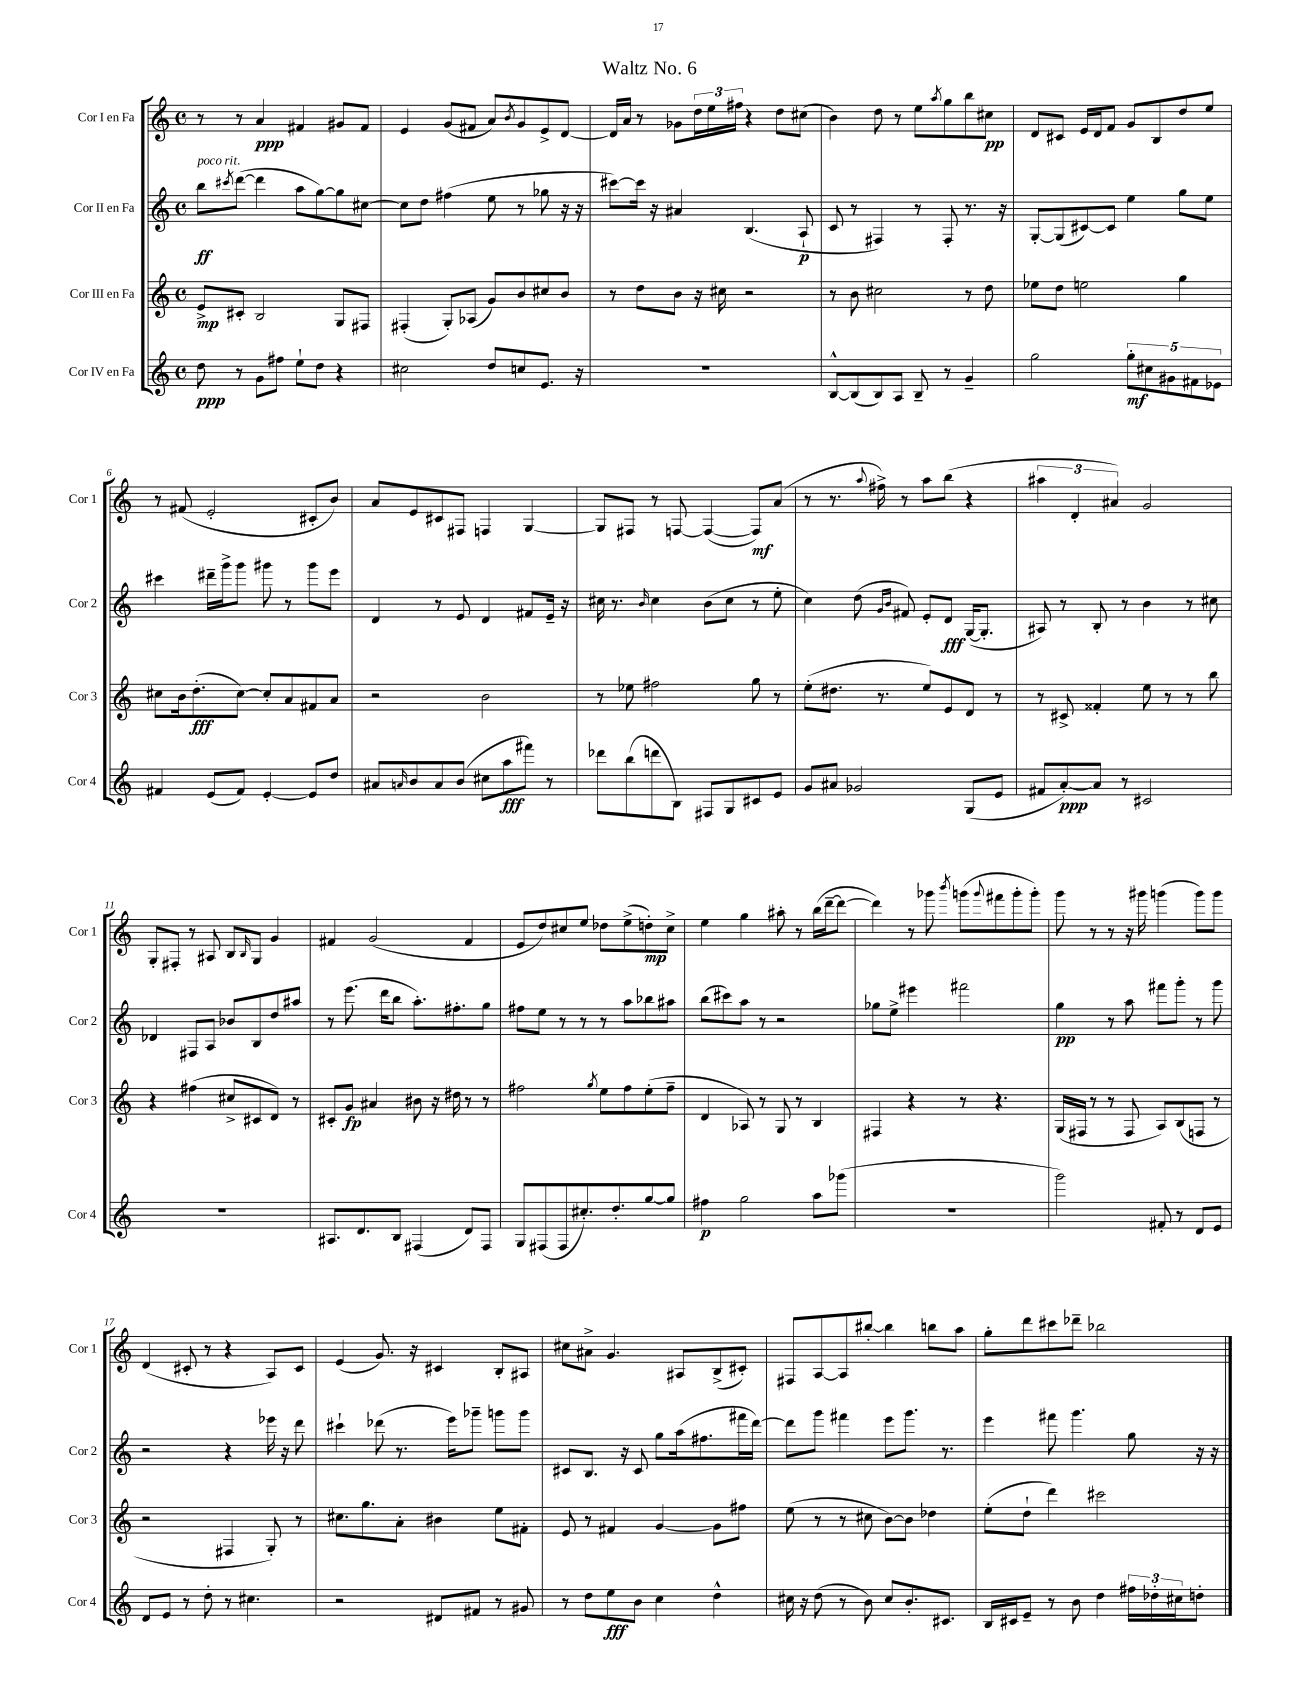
\header { title = "Waltz No. 6" }
<<
\new StaffGroup <<
\new Staff = "s0" \with { instrumentName = "Cor I en Fa" shortInstrumentName = "Cor 1" } {
    \clef treble \key c \major \defaultTimeSignature \time 4/4
    r8 r8 a'4\ppp fis'4 gis'8 fis'8 |
    e'4 g'8( fis'8 a'8) \acciaccatura { b'8 } g'8 e'8-> d'8~ |
    d'16 a'16 r8 ges'8 \tuplet 3/2 { d''16 e''16 fis''16 } r4 d''8 cis''8( |
    b'4) d''8 r8 e''8 \acciaccatura { a''8 } g''8 b''8 cis''8\pp |
    d'8 cis'8 e'16 d'16 f'8 g'8 b8 d''8 e''8 |
    r8 fis'8( e'2-. cis'8-. b'8) |
    a'8 e'8 cis'8 fis8 f4 g4~ |
    g8 fis8 r8 f8~ f4~( f8\mf) a'8( |
    r8 r8. \appoggiatura { a''8 } fis''16->) r8 a''8 b''8( r4 |
    \tuplet 3/2 { ais''4 d'4-. ais'4) } g'2 |
    g8-. fis8-. r8 ais8 b8 \grace { b16 } g8 g'4 |
    fis'4 g'2( fis'4 |
    e'8 d''8) cis''8 e''8 des''8 e''8->( d''8-.\mp) cis''8-> |
    e''4 g''4 ais''8-. r8 b''16( d'''16~-- d'''8~ |
    d'''4) r8 ges'''8 \acciaccatura { b'''8 } g'''8( \appoggiatura { g'''8 } fis'''8 g'''8-. g'''8-.) |
    g'''8 r8 r8 r16 gis'''16 g'''4( g'''8) g'''8 |
    d'4( cis'8-. r8 r4 a8) cis'8 |
    e'4( g'8.) r16 cis'4 b8-. ais8 |
    cis''8 ais'8-> g'4. ais8 b8->( cis'8-.) |
    fis8 a8~ a8 bis''8~-. bis''4 b''8 a''8 |
    g''8-. d'''8 cis'''8 des'''8-- bes''2 \bar "|." |
}
\new Staff = "s1" \with { instrumentName = "Cor II en Fa" shortInstrumentName = "Cor 2" } {
    \clef treble \key c \major \defaultTimeSignature \time 4/4
    b''8\ff^\markup { \italic "poco rit." } \acciaccatura { cis'''8 } d'''8~( d'''4 a''8 g''8~) g''8 cis''8~ |
    cis''8 d''8 fis''4( e''8 r8 ges''8 r16 r16 |
    cis'''8~) cis'''16 r16 ais'4 b4.( a8-!\p |
    c'8 r8 fis4) r8 fis8-. r8. r16 |
    g8~-. g8( cis'8~) cis'8 e''4 g''8 e''8 |
    cis'''4 dis'''16-- g'''16-> g'''8 gis'''8 r8 gis'''8 e'''8 |
    d'4 r8 e'8 d'4 fis'8 e'16-- r16 |
    cis''16 r8. \grace { b'16 } cis''4 b'8( cis''8 r8 e''8-. |
    c''4) d''8( \grace { g'16 b'16 } fis'8) e'8-. d'8\fff g16~( g8.-. |
    ais8) r8 b8-. r8 b'4 r8 cis''8 |
    des'4 fis8 a8 bes'8 b8 d''8 ais''8 |
    r8 e'''8.( d'''16 b''8 a''8.-.) fis''8.-. g''8 |
    fis''8 e''8 r8 r8 r8 a''8 bes''8 ais''8 |
    b''8( cis'''8) a''8 r8 r2 |
    ges''8 e''8-> eis'''4 fis'''2 |
    g''4\pp r8 a''8 fis'''8 g'''8-. r8 g'''8 |
    r2 r4 ees'''16 r16 d'''8 |
    cis'''4-! des'''8( r8. e'''16) ges'''8-- g'''8 g'''8 |
    cis'8 b8. r16 cis'8 g''8 a''16( fis''8. fis'''16 d'''16~) |
    d'''8 g'''8 fis'''4 e'''8 g'''8. r8. |
    e'''4 fis'''8 g'''4. g''8 r16 r16 \bar "|." |
}
\new Staff = "s2" \with { instrumentName = "Cor III en Fa" shortInstrumentName = "Cor 3" } {
    \clef treble \key c \major \defaultTimeSignature \time 4/4
    e'8->\mp cis'8-. b2 g8 fis8 |
    fis4-.( g8-.) aes8( g'8) b'8 cis''8 b'8 |
    r8 d''8 b'8 r16 cis''16 r2 |
    r8 b'8 cis''2 r8 d''8 |
    ees''8 d''8 e''2 g''4 |
    cis''8 b'16 d''8.-.\fff( cis''8~) cis''8-. a'8 fis'8 a'8 |
    r2 b'2 |
    r8 ees''8 fis''2 g''8 r8 |
    e''8-.( dis''8. r8. e''8) e'8 d'8 r8 |
    r8 cis'8-> fisis'4-. e''8 r8 r8 b''8 |
    r4 fis''4( cis''8-> cis'8 d'8) r8 |
    cis'8-. g'8\fp ais'4 bis'8 r16 dis''16 r8 r8 |
    fis''2 \acciaccatura { g''8 } e''8 fis''8 e''8-.( fis''8-- |
    d'4 aes8) r8 g8 r8 b4 |
    fis4 r4 r8 r4. |
    g16( fis16 r8 r8 fis8 a8) b8( f8 r8 |
    r2 fis4 g8-.) r8 |
    cis''8. g''8. a'8-. bis'4 e''8 fis'8-. |
    e'8 r8 fis'4 g'4~ g'8 fis''8 |
    e''8( r8 r8 cis''8 b'8~) b'8 des''4 |
    e''8-.( d''8-! d'''4) cis'''2 \bar "|." |
}
\new Staff = "s3" \with { instrumentName = "Cor IV en Fa" shortInstrumentName = "Cor 4" } {
    \clef treble \key c \major \defaultTimeSignature \time 4/4
    d''8\ppp r8 g'8 fis''8 e''8-! d''8 r4 |
    cis''2 d''8 c''8 e'8. r16 |
    R1 |
    b8~-^ b8( b8) a8 b8-- r8 g'4-- |
    g''2 \tuplet 5/4 { g''8-.\mf cis''8 gis'8 fis'8 ees'8 } |
    fis'4 e'8( fis'8) e'4~-. e'8 d''8 |
    ais'8 \grace { a'16 } b'8 a'8 b'8( cis''8 a''8\fff fis'''8) r8 |
    des'''8 b''8( d'''8 b8) fis8 g8 cis'8 e'8 |
    g'8 ais'8 ges'2 g8( e'8 |
    fis'8 a'8~-.\ppp) a'8 r8 cis'2 |
    R1 |
    ais8. d'8. b8 fis4( d'8) fis8 |
    g8 fis8( fis8 cis''8.-.) d''8.-. g''8~ g''8 |
    fis''4\p g''2 a''8 ges'''8( |
    R1 |
    g'''2) fis'8-. r8 d'8 e'8 |
    d'8 e'8 r8 d''8-. r8 cis''4. |
    r2 dis'8 fis'8 r8 gis'8 |
    r8 d''8 e''8\fff b'8 c''4 d''4-^ |
    cis''16 r16 d''8( r8 b'8) cis''8 b'8.-. cis'8. |
    b16 cis'16 e'8-- r8 b'8 d''4 \tuplet 3/2 { fis''16 des''16-. cis''16 } d''8-. \bar "|." |
}
>>
>>
